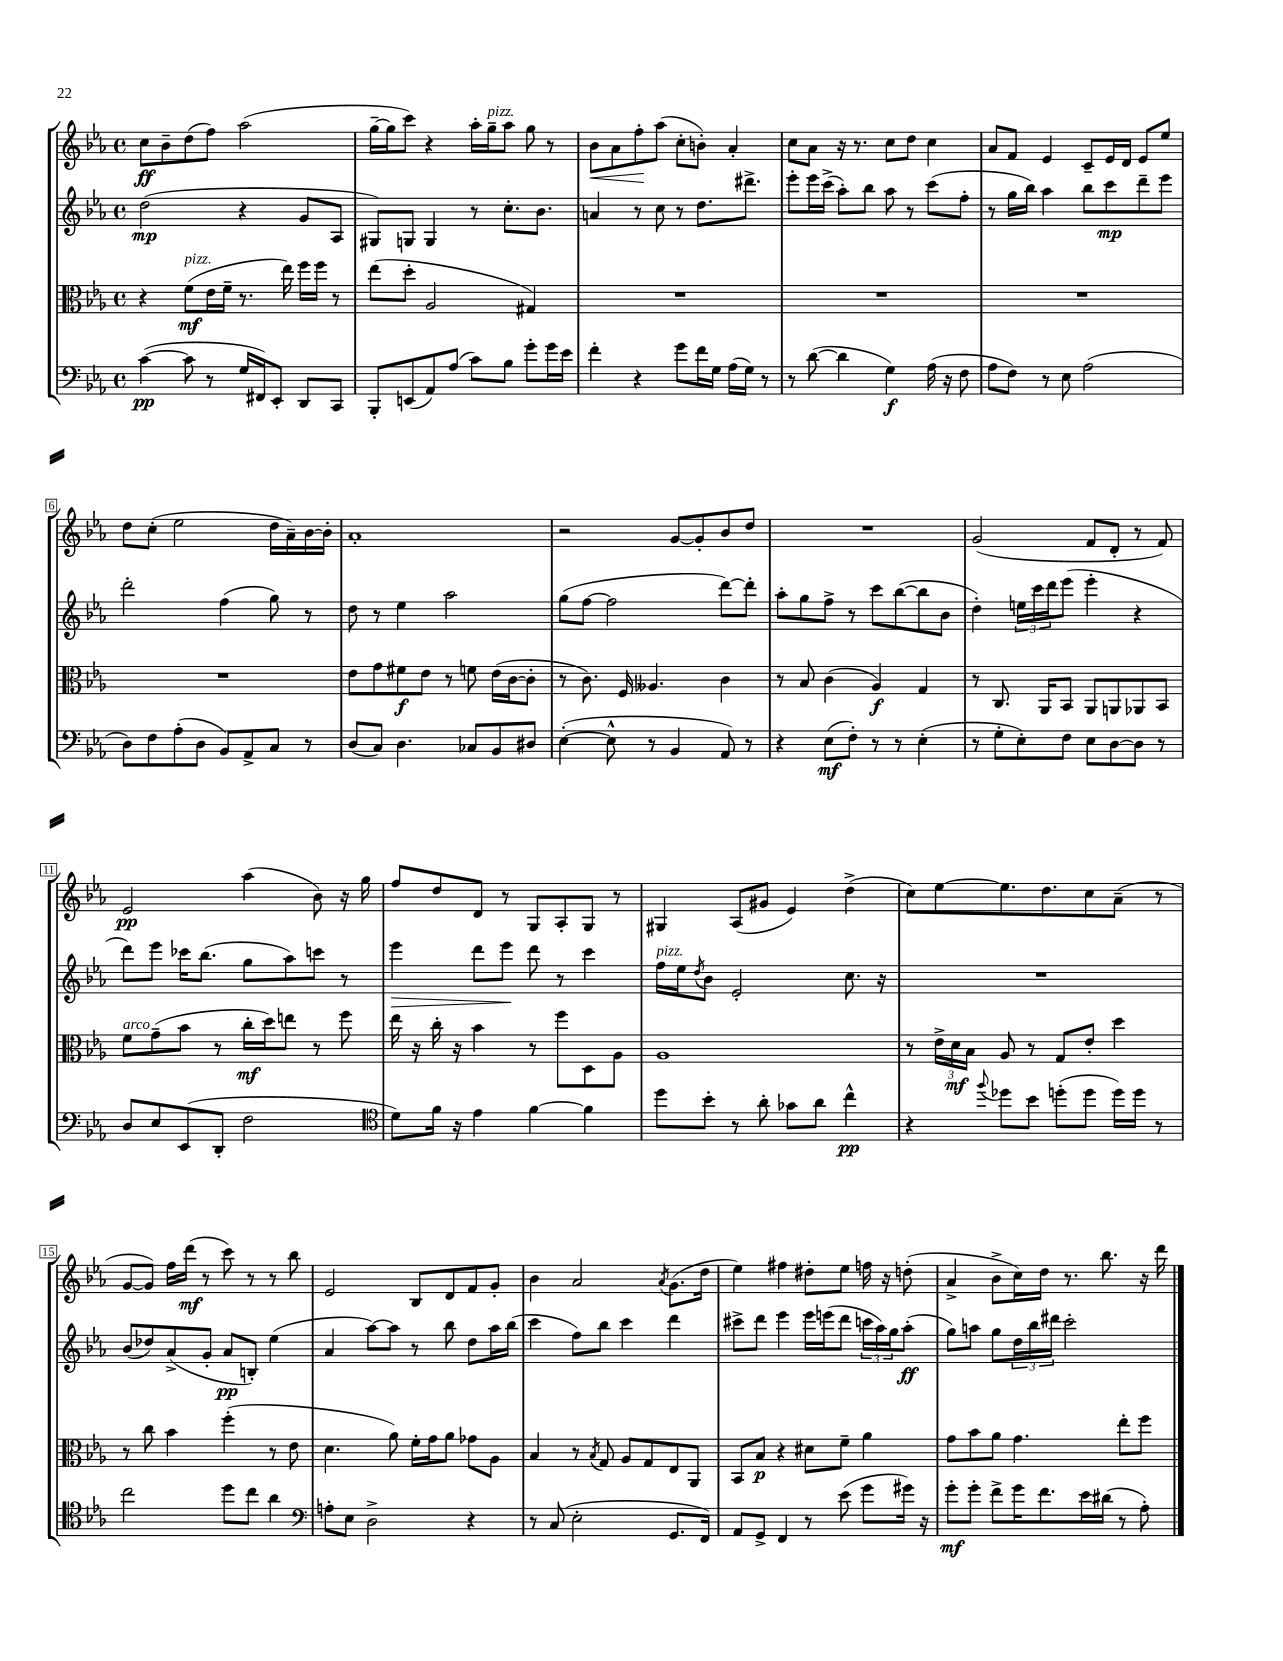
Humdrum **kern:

**kern	**kern	**kern	**kern
*staff4	*staff3	*staff2	*staff1
*clefF4	*clefC3	*clefG2	*clefG2
*k[b-e-a-]	*k[b-e-a-]	*k[b-e-a-]	*k[b-e-a-]
*M4/4	*M4/4	*M4/4	*M4/4
*met(c)	*met(c)	*met(c)	*met(c)
([4c\	4r	(2dd\	8cc\L
.	.	.	8b-~\
8c\]	(8f\L	.	(8dd\
8r	16e-\L	.	8ff\J)
.	16f~\JJ	.	.
16G/LL	8.r	4r	(2aa-\
16FF#/J)	.	.	.
8EE-'/J	.	.	.
.	16ee-\)	.	.
8DD/L	16ff\LL	8g/L	.
.	16ff\JJ	.	.
8CC/J	8r	8A-/J	.
=	=	=	=
8BBB-'/L	(8ee-\L	8G#/L)	[16gg~\LL
.	.	.	16gg\]J
(8EE/	8dd'\J	8G/J	8ccc\J)
8AA-/)	2A-/	4G/	4r
(8A-/J	.	.	.
8c\L)	.	8r	16aa-'\LL
.	.	.	16gg~\J
8B-\J	.	8.cc'\L	8aa-\J
8g'\L	4G#/)	.	8gg\
.	.	8.b-\J	.
16g\L	.	.	8r
16e-\JJ	.	.	.
=	=	=	=
4f'\	1r	4a/	8b-\L
.	.	.	8a-\
4r	.	8r	8ff'\
.	.	8cc\	(8aa-\J
8g\L	.	8r	8cc'\L
16f\L	.	8.dd\L	8b'\J)
16G\JJ	.	.	.
(16A-\LL	.	.	4a-'/
16G\JJ)	.	8.ddd#^\J	.
8r	.	.	.
=	=	=	=
8r	1r	8eee-'\L	8cc\L
([8d\	.	16eee-\L	8a-\J
.	.	(16ccc^\JJ	.
4d\]	.	8aa-'\L)	16r
.	.	.	8.r
.	.	8bb-\J	.
4G\)	.	8aa-\	8cc\L
.	.	8r	8dd\J
(16A-\	.	(8ccc\L	4cc\
16r	.	.	.
8F\	.	8ff'\J	.
=	=	=	=
8A-\L	1r	8r	8a-/L
8F\J)	.	16gg\LL	8f/J
.	.	16bb-\JJ)	.
8r	.	4aa-\	4e-/
8E-\	.	.	.
(2A-\	.	8bb-\L	8c~/L
.	.	8ccc\	16e-/L
.	.	.	16d/JJ
.	.	8ddd~\	8e-/L
.	.	8eee-\J	8ee-/J
=	=	=	=
8D\L)	1r	2ddd'\	8dd\L
8F\	.	.	(8cc'\J
(8A-'\	.	.	2ee-\
8D\J	.	.	.
8BB-/L)	.	(4ff\	.
8AA-^/	.	.	.
8C/J	.	8gg\)	16dd\LL
.	.	.	16a-~\)
8r	.	8r	[16b-\
.	.	.	16b-'\]JJ
=	=	=	=
(8D/L	8e-\L	8dd\	1a-'
8C/J)	8g\	8r	.
4.D\	8f#\	4ee-\	.
.	8e-\J	.	.
.	8r	2aa-\	.
8C-/L	8f\	.	.
8BB-/	(16e-\LL	.	.
.	[16c\J	.	.
8D#/J	8c'\]J	.	.
=	=	=	=
([4E-'\	8r	(8gg\L	2r
.	8.c\)	[8ff\J	.
8E-^^\]	.	2ff\]	.
.	16F/	.	.
8r	4.A--/	.	.
4BB-/	.	.	[8g/L
.	.	.	8g'/]
8AA-/)	4c\	[8ddd\L)	8b-/
8r	.	8ddd'\]J	8dd/J
=	=	=	=
4r	8r	8aa-'\L	1r
.	8B-/	8gg\	.
(8E-\L	(4c\	8ff^\J	.
8F'\J)	.	8r	.
8r	4A-/)	8ccc\L	.
8r	.	([8bb-\	.
(4E-'\	4G/	8bb-\]	.
.	.	8b-\J	.
=	=	=	=
8r	8r	4dd'\)	(2g/
8G'\L	8.C/	.	.
8E-'\)	.	24ee\LL	.
.	.	24ccc\	.
.	16AA-/LK	.	.
.	.	24ddd\J	.
8F\J	8BB-/J	(8eee-\J	.
8E-\L	8AA-/L	4eee-'\	8f/L
[8D\	8AA/	.	8d'/J
8D\]J	8AA-/	4r	8r
8r	8BB-/J	.	8f/)
=	=	=	=
8D/L	8f\L	8ddd\L)	2e-/
8E-/	(8g~\	8eee-\J	.
(8EE-/	8b-\J	16ccc-\LK	.
.	.	(8.bb-\J	.
8DD'/J	8r	.	.
2F\	16cc'\LL	8gg\L	(4aa-\
.	16dd\J)	.	.
.	8ee\J	8aa-\)	.
.	8r	8ccc\J	8b-\)
.	8ff\	8r	16r
.	.	.	16gg\
=	=	=	=
*clefC4	*	*	*
8d\L)	16ee-\	4eee-\	8ff/L
.	16r	.	.
16f\Jk	16cc'\	.	8dd/
16r	16r	.	.
4e-\	4b-\	8ddd\L	8d/J
.	.	8eee-\J	8r
[4f\	8r	8ddd\	8G/L
.	8ff\L	8r	8A-'/
4f\]	8D\	4ccc\	8G/J
.	8A-\J	.	8r
=	=	=	=
8dd\L	1A-	16ff\LL	4G#/
.	.	16ee-\J	.
.	.	8qdd/	.
8b-'\J	.	8b-\J	.
8r	.	2e-'/	(8A-/L
8a-'\	.	.	8g#/J
8g-\L	.	.	4e-/)
8a-\J	.	.	.
4cc^^\	.	8.cc\	(4dd^\
.	.	16r	.
=	=	=	=
4r	8r	1r	8cc\L)
.	24e-^\LL	.	[8ee-\
.	24d\	.	.
.	24B-\JJ	.	.
8qqff/	.	.	.
8dd-\L	8A-/	.	8.ee-\]
8b-\J	8r	.	.
.	.	.	8.dd\
(8dd'\L	8G/L	.	.
8dd\J	8e-'/J	.	8cc\
16dd\LL)	4dd\	.	(8a-~\J
16dd\JJ	.	.	.
8r	.	.	8r
=	=	=	=
2cc\	8r	(8b-/L	[8g/L
.	8cc\	8dd-/)	8g/]J)
.	4b-\	(8a-^/	16ff\LL
.	.	.	(16ddd\JJ
.	.	8g'/J	8r
8dd\L	(4ff'\	8a-/L	8ccc\)
8cc\J	.	8B'/J)	8r
4a-\	8r	(4ee-\	8r
.	8e-\	.	8bb-\
=	=	=	=
*clefF4	*	*	*
8A'\L	4.d\	4a-/	2e-/
8E-\J	.	.	.
2D^\	.	[8aa-\L)	.
.	8a-\)	8aa-\]J	.
.	16f'\LL	8r	8B-/L
.	16g\J	.	.
.	8a-\J	8bb-\	8d/
4r	8g-\L	8dd\L	8f/
.	8A-\J	16aa-\L	8g'/J
.	.	(16bb-\JJ	.
=	=	=	=
8r	4B-/	4ccc\	4b-\
(8C/	.	.	.
2E-'\	8r	8ff\L)	2a-/
.	8qB-/	.	.
.	8G/	8bb-\J	.
.	8A-/L	4ccc\	.
.	8G/	.	.
.	.	.	8qa-/
8.GG/L	8E-/	4ddd\	(8.g\L
.	8AA-/J	.	.
16FF/Jk)	.	.	16dd\Jk
=	=	=	=
8AA-/L	8BB-/L	8ccc#^\L	4ee-\)
8GG^/J	8B-/J	8ddd\J	.
4FF/	4r	4eee-\	4ff#\
8r	8d#\L	16eee-\LL	8dd#'\L
.	.	(16eee\J	.
(8e-\	8f~\J	8ddd\J	8ee-\J
8g\L	4a-\	24ccc\LL	16ff\
.	.	24aa-\)	.
.	.	.	16r
.	.	24gg\J	.
16g#\Jk)	.	(8aa-'\J	(8dd'\
16r	.	.	.
=	=	=	=
8g'\L	8g\L	8gg\L)	4a-^/
8g'\J	8b-\	8aa\J	.
8f^\L	8a-\J	8gg\L	8b-^\L
16g\K	4.g\	24dd\L	16cc\L)
.	.	24bb-\	.
8.f\	.	.	16dd\JJ
.	.	24ddd#\JJ	.
.	.	2ccc'\	8.r
16e-\L	.	.	.
(16d#\JJ	.	.	8.bb-\
8r	8ee-'\L	.	.
8A-'\)	8ff\J	.	16r
.	.	.	16ddd\
==	==	==	==
*-	*-	*-	*-
